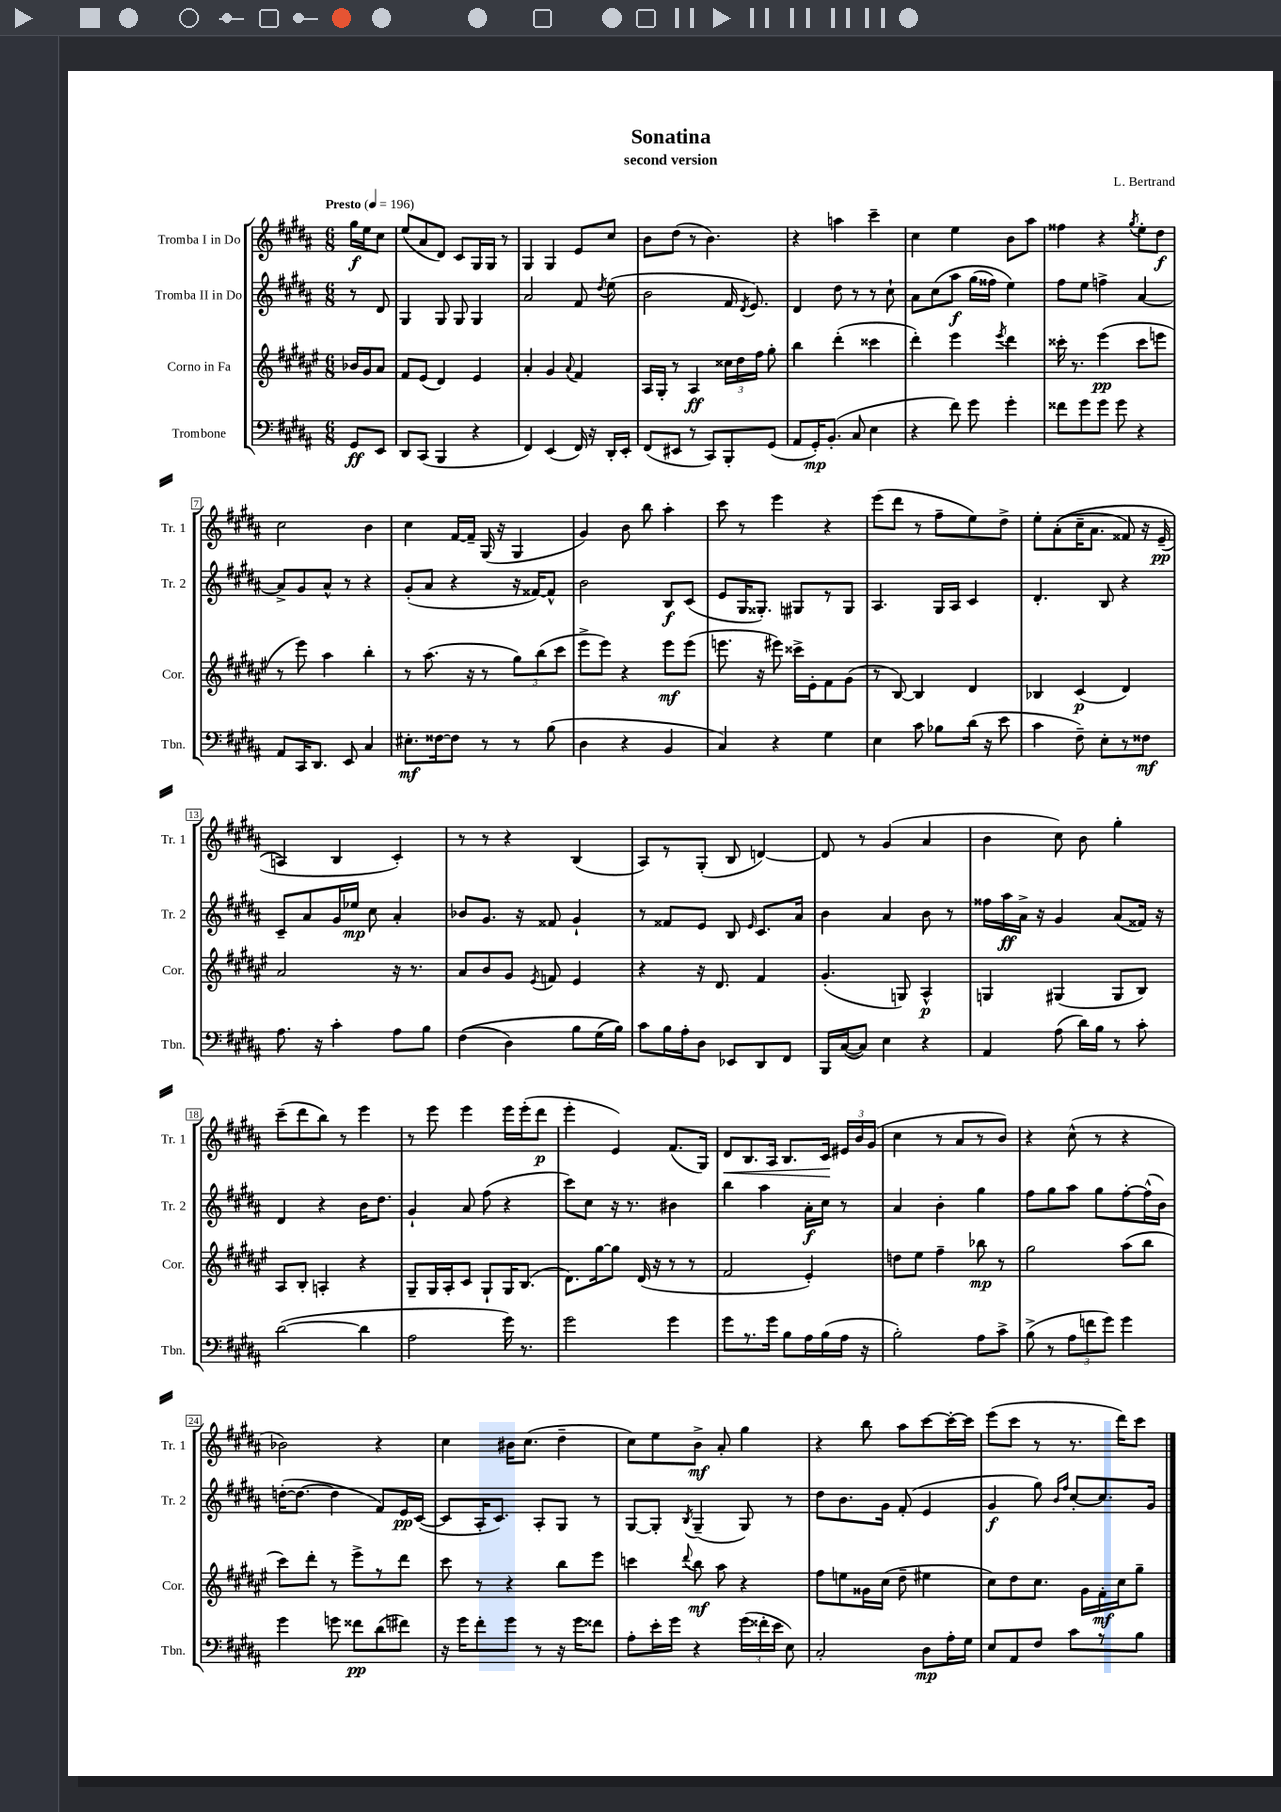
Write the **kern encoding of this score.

**kern	**kern	**kern	**kern
*staff4	*staff3	*staff2	*staff1
*clefF4	*clefG2	*clefG2	*clefG2
*k[f#c#g#d#a#]	*k[f#c#g#d#a#e#]	*k[f#c#g#d#a#]	*k[f#c#g#d#a#]
*M6/8	*M6/8	*M6/8	*M6/8
*MM196	*MM196	*MM196	*MM196
8GG#	16b-	8r	16gg#
.	16g#	.	16ee
8EE	8a#	8d#	8cc#
=	=	=	=
8DD#	8f#	4G#	(8ee
(8CC#	(8e#	.	8a#
4BBB	4d#)	8G#	8d#)
.	.	8G#	8c#
4r	4e#	4G#	16G#
.	.	.	16G#
.	.	.	8r
=	=	=	=
4FF#)	4a#'	2a#	4G#
(4EE	4g#	.	4G#
.	8qqa#	.	.
16FF#)	4f#	8f#	8e
16r	.	.	.
.	.	8qdd#	.
16DD#'	.	(8ee	8cc#
16EE'	.	.	.
=	=	=	=
(8FF#	16A#	2b	8b
.	16G#'	.	.
8EE#	8r	.	(8dd#
8r	4A#	.	8r
8CC#)	.	.	4.b)
8BBB'	24cc##	16f#	.
.	24dd#	.	.
.	.	8qd#	.
.	.	8.e)	.
.	24ff#	.	.
(8GG#	8gg#'	.	.
=	=	=	=
8AA#	4bb	4d#	4r
16GG#')	.	.	.
(8.BB'	.	.	.
.	(4ddd#'	8dd#	4aa
8C#	.	8r	.
4E	4ccc##	8r	4ccc#~
.	.	8cc#`	.
=	=	=	=
4r	4ddd#')	8a#	4cc#
.	.	&(8cc#	.
8f#)	4eee#	8aa#	4ee
8g#	.	(16gg#	.
.	.	16ff##)	.
.	8qeee#	.	.
4g#'	4ddd#	4ee&)	8b
.	.	.	8aa#
=	=	=	=
8f##	16ccc##'	8ff#	4ff##
.	8.r	.	.
8g#	.	8ee	.
8g#	(4eee#	4ff^	4r
8g#	.	.	.
.	.	.	8qgg#
4r	8ccc##	[4a#	8ee'
.	8eee	.	8dd#
=	=	=	=
8AA#	8r	8a#^]	2cc#
16CC#	8eee#)	8g#	.
8.DD#	.	.	.
.	4aa#	8a#^^	.
8EE	.	8r	.
4C#	4bb'	4r	4b
=	=	=	=
8.E#'	8r	(8g#'	4cc#
.	(8.aa#	8a#	.
[16F##	.	.	.
8F##]	.	4r	[16f#
.	16r	.	16f#~]
8r	8r	.	(16G#
.	.	.	16r
8r	12gg#)	16r	4G#
.	.	[16f##)	.
.	(12bb	.	.
(8B	.	8f##^^]	.
.	12ccc#	.	.
=	=	=	=
4D#	8eee#^	2b	4g#)
.	8eee#)	.	.
4r	4r	.	8b
.	.	.	8bb
4BB	8eee#	8B	4aa#'
.	(8eee#	(8c#	.
=	=	=	=
4C#)	8.eee	8e	8ccc#
.	.	16G#	8r
.	16r	8.G##')	.
4r	8eee#)	.	4eee
.	16ccc##^	8G#	.
.	16e#'	.	.
4G#	8f#	8r	4r
.	(8g#	8G#	.
=	=	=	=
4E	8r	4.A#	(8eee
.	[8B)	.	8ddd#
8c#	4B]	.	8r
8B-	.	16G#	8ff#~
.	.	16A#	.
(16d#	4d#	4c#	8ee)
16r	.	.	.
8e	.	.	8dd#^
=	=	=	=
4c#	4B-	4.d#'	8ee'
.	.	.	&((8a#'
8F#~)	(4c#	.	16cc#~
.	.	.	8.a#
8E'	.	8B	.
8r	4d#)	4r	8f##)
8F##	.	.	16r
.	.	.	(16e~
=	=	=	=
8.A#	2a#	8c#~	4A&)
.	.	8a#	.
16r	.	.	.
4c#'	.	16g#	4B
.	.	16ee-	.
.	.	8cc#	.
8A#	16r	4a#'	4c#')
.	8.r	.	.
8B	.	.	.
=	=	=	=
&((4F#	8a#	8b-	8r
.	8b	8.g#	8r
4D#)	8g#	.	4r
.	.	16r	.
.	8qe#	.	.
.	8f	8f##	.
8B	4e#	4g#`	(4B
(16G#	.	.	.
16B)&)	.	.	.
=	=	=	=
8c#	4r	8r	8A#)
16B	.	8f##	8r
16A#'	.	.	.
8D#	16r	8e	(8G#'
.	8.d#	.	.
8EE-	.	8B	8B
.	.	16qqe	.
8DD#	4f#	8.c#	[4d)
8FF#	.	.	.
.	.	16a#	.
=	=	=	=
16BBB	(4.g#'	4b	8d]
([16C#	.	.	.
8C#])	.	.	8r
4E	.	4a#	(4g#
.	8G)	.	.
4r	4A#^^	8b	4a#
.	.	8r	.
=	=	=	=
4AA#	4G	16ff##	4b
.	.	16aa#	.
.	.	16a#^	.
.	.	16r	.
(8A#	(4G#	4g#	8cc#)
16d#)	.	.	8b
16B	.	.	.
8r	8G#	(8a#	4gg#'
8c#'	8B)	16f##)	.
.	.	16r	.
=	=	=	=
([2d#	8A#	4d#	(8ccc#~
.	8B'	.	8ddd#
.	4A'	4r	8bb)
.	.	.	8r
4d#]	4r	16b	4eee
.	.	8.dd#	.
=	=	=	=
2A#	8G#~	4g#`	8r
.	16G#	.	8eee
.	16A#'	.	.
.	8c#	8a#	4eee
.	8G#`	(8ff#	.
16g#)	16G#	4r	16eee
8.r	(8.B	.	(16eee'
.	.	.	8ddd#
=	=	=	=
2g#	8.d#)	8ccc#)	4eee'
.	.	8cc#	.
.	[16gg#	.	.
.	8gg#]	16r	4e)
.	.	8.r	.
.	(16d#	.	.
.	16r	.	.
4g#	8r	4b#	(8.f#
.	8r	.	.
.	.	.	16G#)
=	=	=	=
8g#	2f#	4bb	8d#
8.r	.	.	8.B
.	.	4aa#	.
16g#	.	.	16A#
8B	.	.	8.B
16A#	4e#')	16a#'	.
(16B	.	16cc#	16c#
16A#	.	8r	24e#
.	.	.	24b
16r	.	.	.
.	.	.	(24g#
=	=	=	=
2B')	8dd	4a#	4cc#
.	8ee#	.	.
.	4ff#~	4b'	8r
.	.	.	8a#
8A#	8bb-	4gg#	8r
8c#^	8r	.	8b)
=	=	=	=
(8B^	2gg#	8ff#	4r
8r	.	8gg#	.
12A#	.	8aa#	(8cc#^^
12f	.	.	.
.	.	8gg#	8r
12g#)	.	.	.
4g#	(8aa#	[8ff#'	4r
.	8bb	(16ff#^^]	.
.	.	16b)	.
=	=	=	=
4g#	8ccc#)	([16dd'	2b-)
.	.	8.dd_	.
.	8ddd#'	.	.
8g	8r	4dd]	.
8f##	8eee#^	.	.
(8d#	8r	8f#)	4r
8f#)	8ddd#	16e	.
.	.	([16c#	.
=	=	=	=
16r	8ccc#	8c#]	4cc#
16g#	.	.	.
8f#'	8r	16A#'	.
.	.	8.c#)	.
8g#	4r	.	16b#
.	.	.	(8.cc#
8r	.	8A#'	.
16r	8bb	8G#	4dd#~
16g#	.	.	.
8f##	8eee#	8r	.
=	=	=	=
8A#'	4ccc	[8G#	8cc#)
16e'	.	8G#']	8ee
16g#	.	.	.
.	8qqddd#	8qB	.
4r	8bb	(4G#~	8b^
.	8aa#	.	8a#'
(24g#	4r	8G#)	4gg#
24f##'	.	.	.
24e	.	.	.
8E)	.	8r	.
=	=	=	=
2C#'	8ff#	8dd#	4r
.	8ee	8.b	.
.	16g##	.	8bb
.	(16cc#	16g#	.
.	8dd#~	(8f#'	8aa#
8D#	4ee#	4e	[8ccc#
16A#'	.	.	16ccc#'_
16G#	.	.	16ccc#]
=	=	=	=
8E	8cc#)	4g#	(8eee
8AA#	8dd#	.	8ccc#
8F#	8.cc#	8gg#)	8r
.	.	16qqb	.
.	.	16qqff#	.
8c#	.	[8cc#'	8.r
.	16g#	.	.
8r	16f#'	8.cc#]	.
.	16cc#	.	16ddd#)
8B	8gg#~	.	8ccc#
.	.	16g#	.
==	==	==	==
*-	*-	*-	*-
